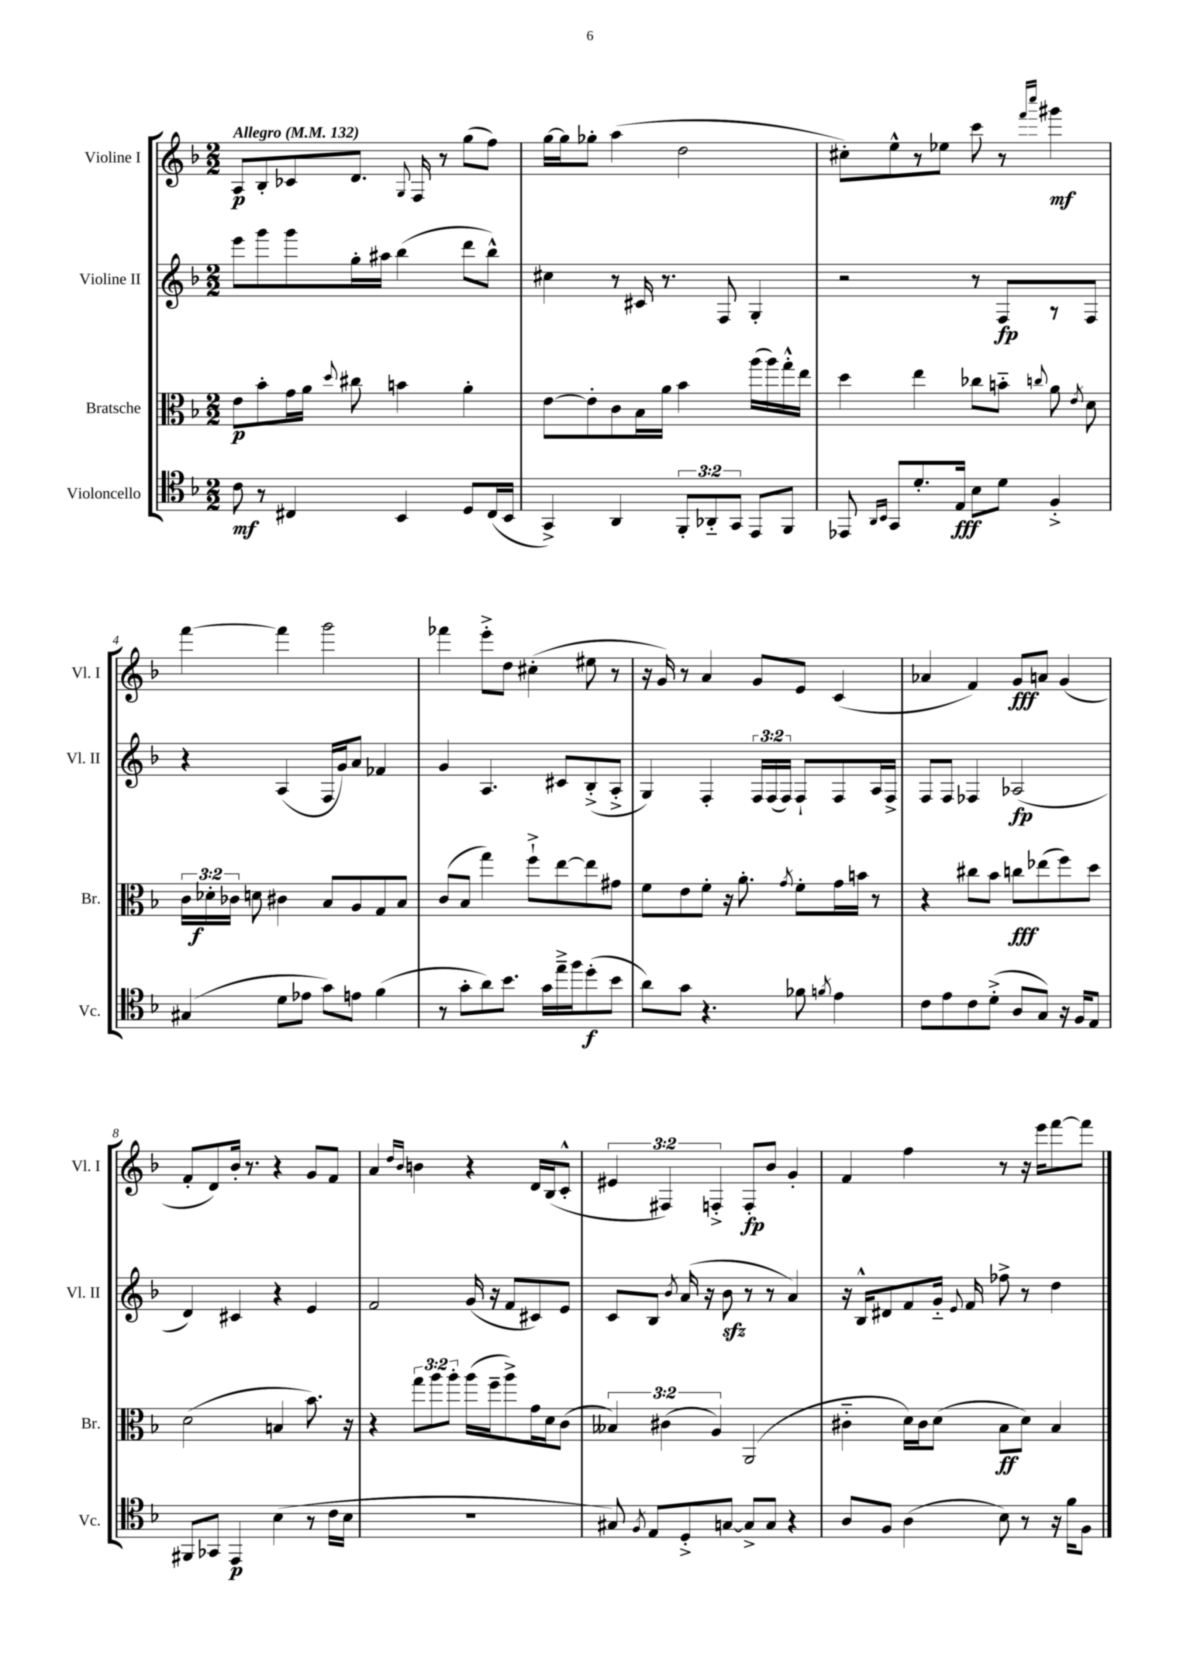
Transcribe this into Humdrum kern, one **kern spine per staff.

**kern	**dynam	**kern	**dynam	**kern	**dynam	**kern	**dynam
*part4	*part4	*part3	*part3	*part2	*part2	*part1	*part1
*staff4	*staff4	*staff3	*staff3	*staff2	*staff2	*staff1	*staff1
*I"Violoncello	*	*I"Bratsche	*	*I"Violine II	*	*I"Violine I	*
*I'Vc.	*	*I'Br.	*	*I'Vl. II	*	*I'Vl. I	*
*clefC4	*	*clefC3	*	*clefG2	*	*clefG2	*
*k[b-]	*	*k[b-]	*	*k[b-]	*	*k[b-]	*
*M2/2	*	*M2/2	*	*M2/2	*	*M2/2	*
*MM132	*	*MM132	*	*MM132	*	*MM132	*
=1	=1	=1	=1	=1	=1	=1	=1
!	!	!	!	!	!	!LO:TX:a:B:t=Allegro	!
8c\	mf	8e\L	p	8eee\L	.	8A/L	p
8r	.	8b-'\	.	8ggg\	.	8B-'/	.
4C#X/	.	16g\L	.	8ggg\	.	8c-X/	.
.	.	16a\JJ	.	.	.	.	.
.	.	8qqdd/	.	.	.	.	.
.	.	8cc#X\	.	16gg'\L	.	8.d/J	.
.	.	.	.	16aa#X\JJ	.	.	.
4BB-/	.	4bn\	.	(4bb-\	.	.	.
.	.	.	.	.	.	8qqG/	.
.	.	.	.	.	.	16F/	.
.	.	.	.	.	.	8r	.
8D/L	.	4a'\	.	8ddd\L	.	(8gg\L	.
(16C#/L	.	.	.	8bb-^^\J)	.	8ff\J)	.
16BB-/JJ	.	.	.	.	.	.	.
=2	=2	=2	=2	=2	=2	=2	=2
4GG^/)	.	[8e\L	.	4cc#X\	.	[16gg\LL	.
.	.	.	.	.	.	16gg\J]	.
.	.	8e'\]	.	.	.	8gg-X'\J	.
4AA/	.	8c\	.	8r	.	(4aa\	.
.	.	16B-\L	.	16c#X/	.	.	.
.	.	16a\JJ	.	8.r	.	.	.
12FF'/L	.	4b-\	.	.	.	2dd\	.
12AA-X/	.	.	.	.	.	.	.
.	.	.	.	8F/	.	.	.
12GG/J	.	.	.	.	.	.	.
8EE/L	.	(16aa\LL	.	4G'/	.	.	.
.	.	16aa\)	.	.	.	.	.
8FF/J	.	16gg'^^\	.	.	.	.	.
.	.	16ee\JJ	.	.	.	.	.
=3	=3	=3	=3	=3	=3	=3	=3
8EE-X/	.	4dd\	.	2r	.	8cc#X'\L)	.
16qqAA/LL	.	.	.	.	.	.	.
16qqBB-/JJ	.	.	.	.	.	.	.
8GG/L	.	.	.	.	.	8ee^^\	.
8.d'/	.	4ee\	.	.	.	8r	.
.	.	.	.	.	.	8ee-X\J	.
16E/Jk	fff	.	.	.	.	.	.
8B-\L	.	8cc-X\L	.	8r	.	8ccc\	.
8d\J	.	8bn\J	.	8F/L	fp	8r	.
.	.	.	.	.	.	16qqfff/LL	.
.	.	8qqccn/	.	.	.	16qqcccc/JJ	.
4F'^/	.	8a\	.	8r	.	4ggg#X\	mf
.	.	8qe/	.	.	.	.	.
.	.	8d\	.	8F/J	.	.	.
!!LO:LB:g=z
=4	=4	=4	=4	=4	=4	=4	=4
(4G#X/	.	24c\LL	.	4r	.	[4fff\	.
.	.	24d-X'\	f	.	.	.	.
.	.	24c-X\JJ	.	.	.	.	.
.	.	8dn\	.	.	.	.	.
8d\L	.	4c#X\	.	(4A/	.	4fff\]	.
8e-X\J	.	.	.	.	.	.	.
8g\L)	.	8B-/L	.	16F/LL	.	2ggg\	.
.	.	.	.	16g/J)	.	.	.
8en\J	.	8A/	.	8a/J	.	.	.
(4f\	.	8G/	.	4f-X/	.	.	.
.	.	8B-/J	.	.	.	.	.
=5	=5	=5	=5	=5	=5	=5	=5
8r	.	(8c/L	.	4g/	.	4fff-X\	.
8g'\L	.	8B-/J	.	.	.	.	.
8a\)	.	4gg\)	.	4.A/	.	8eee'^\L	.
8.b-\J	.	.	.	.	.	8dd\J	.
.	.	8ff`^\L	.	.	.	(4cc#X'\	.
16g\LL	.	.	.	.	.	.	.
16ee~^\	.	[8ee\	.	8c#X/L	.	.	.
16ff\J	.	.	.	.	.	.	.
(8dd'\	f	8ee\]	.	(8B-'^/	.	8ee#X\	.
8b-\J	.	8g#X\J	.	8A'^/J	.	8r	.
=6	=6	=6	=6	=6	=6	=6	=6
8a\L)	.	8f\L	.	4G/)	.	16r	.
.	.	.	.	.	.	16g/)	.
8g\J	.	8e\	.	.	.	8r	.
4.r	.	8f'\J	.	4F'/	.	4a/	.
.	.	16r	.	.	.	.	.
.	.	8.a'\	.	.	.	.	.
.	.	.	.	24F/LL	.	8g/L	.
.	.	.	.	(24F/	.	.	.
.	.	.	.	24F/JJ)	.	.	.
.	.	8qg/	.	.	.	.	.
8f-X\	.	8f'\L	.	8F`/L	.	8e/J	.
8qfn/	.	.	.	.	.	.	.
4e\	.	16g\L	.	8F/	.	(4c/	.
.	.	16bn\JJ	.	.	.	.	.
.	.	8r	.	16A/L	.	.	.
.	.	.	.	16F^/JJ	.	.	.
=7	=7	=7	=7	=7	=7	=7	=7
8c\L	.	4r	.	8F/L	.	4a-X/	.
8e\	.	.	.	8F/J	.	.	.
8c\	.	8cc#X\L	.	4F-X/	.	4f/)	.
(8d'^\J	.	8b-\J	.	.	.	.	.
8A/L	.	8ccn\L	fff	(2A-X/	fp	8g/L	fff
8G/J)	.	(8ee-X\	.	.	.	8an/J	.
16r	.	8ff\)	.	.	.	(4g/	.
16F/KL	.	.	.	.	.	.	.
8E/J	.	8dd\J	.	.	.	.	.
!!LO:LB:g=z
=8	=8	=8	=8	=8	=8	=8	=8
8FF#X/L	.	(2d\	.	4d/)	.	8f'/L	.
8GG-X/J	.	.	.	.	.	8d/)	.
4EE/	p	.	.	4c#X/	.	16b-'/Jk	.
.	.	.	.	.	.	8.r	.
(4B-\	.	4Bn/	.	4r	.	4r	.
8r	.	8.b-\)	.	4e/	.	8g/L	.
16c\LL	.	.	.	.	.	8f/J	.
16B-\JJ	.	16r	.	.	.	.	.
=9	=9	=9	=9	=9	=9	=9	=9
1r	.	4r	.	2f/	.	4a/	.
.	.	.	.	.	.	16qqdd/LL	.
.	.	.	.	.	.	16qqb-/JJ	.
.	.	12gg\L	.	.	.	4bn\	.
.	.	12aa\	.	.	.	.	.
.	.	12aa'\J	.	.	.	.	.
.	.	(16aa\LL	.	(16g/	.	4r	.
.	.	16ff~\J	.	16r	.	.	.
.	.	8aa^\)	.	8f/L	.	.	.
.	.	16g\L	.	8c#X/)	.	16d/LL	.
.	.	16d\J	.	.	.	(16B-/J	.
.	.	(8c\J	.	8e/J	.	8c'^^/J	.
=10	=10	=10	=10	=10	=10	=10	=10
8G#X/)	.	6B--X/)	.	8c/L	.	6e#X/	.
8qF/	.	.	.	.	.	.	.
8E/L	.	.	.	8B-/J	.	.	.
.	.	(6c#X\	.	.	.	6F#X/)	.
.	.	.	.	8qb-/	.	.	.
8D'^/	.	.	.	(16a/	.	.	.
.	.	.	.	16r	.	.	.
.	.	6A/)	.	.	.	6Fn'^/	.
[8Gn/J	.	.	.	8b-zz\	.	.	.
8G^/L]	.	(2AA/	.	8r	.	8F'/L	fp
8G/J	.	.	.	8r	.	8b-/J	.
4r	.	.	.	4a/)	.	4g'/	.
=11	=11	=11	=11	=11	=11	=11	=11
8A/L	.	4c#X\	.	16r	.	4f/	.
.	.	.	.	16B-^^/KL	.	.	.
8F/J	.	.	.	8d#X/	.	.	.
(4A\	.	16d\LL)	.	8f/	.	4ff\	.
.	.	16c#\J	.	.	.	.	.
.	.	(8d\J	.	16g/Jk	.	.	.
.	.	.	.	8qqe/	.	.	.
.	.	.	.	16f/	.	.	.
8B-\)	.	8B-\L	ff	8ff-X^\	.	8r	.
8r	.	8d\J)	.	8r	.	16r	.
.	.	.	.	.	.	16eee\KL	.
16r	.	4B-/	.	4dd\	.	[8fff\	.
16f\KL	.	.	.	.	.	.	.
8F\J	.	.	.	.	.	8fff\J]	.
==	==	==	==	==	==	==	==
*-	*-	*-	*-	*-	*-	*-	*-
